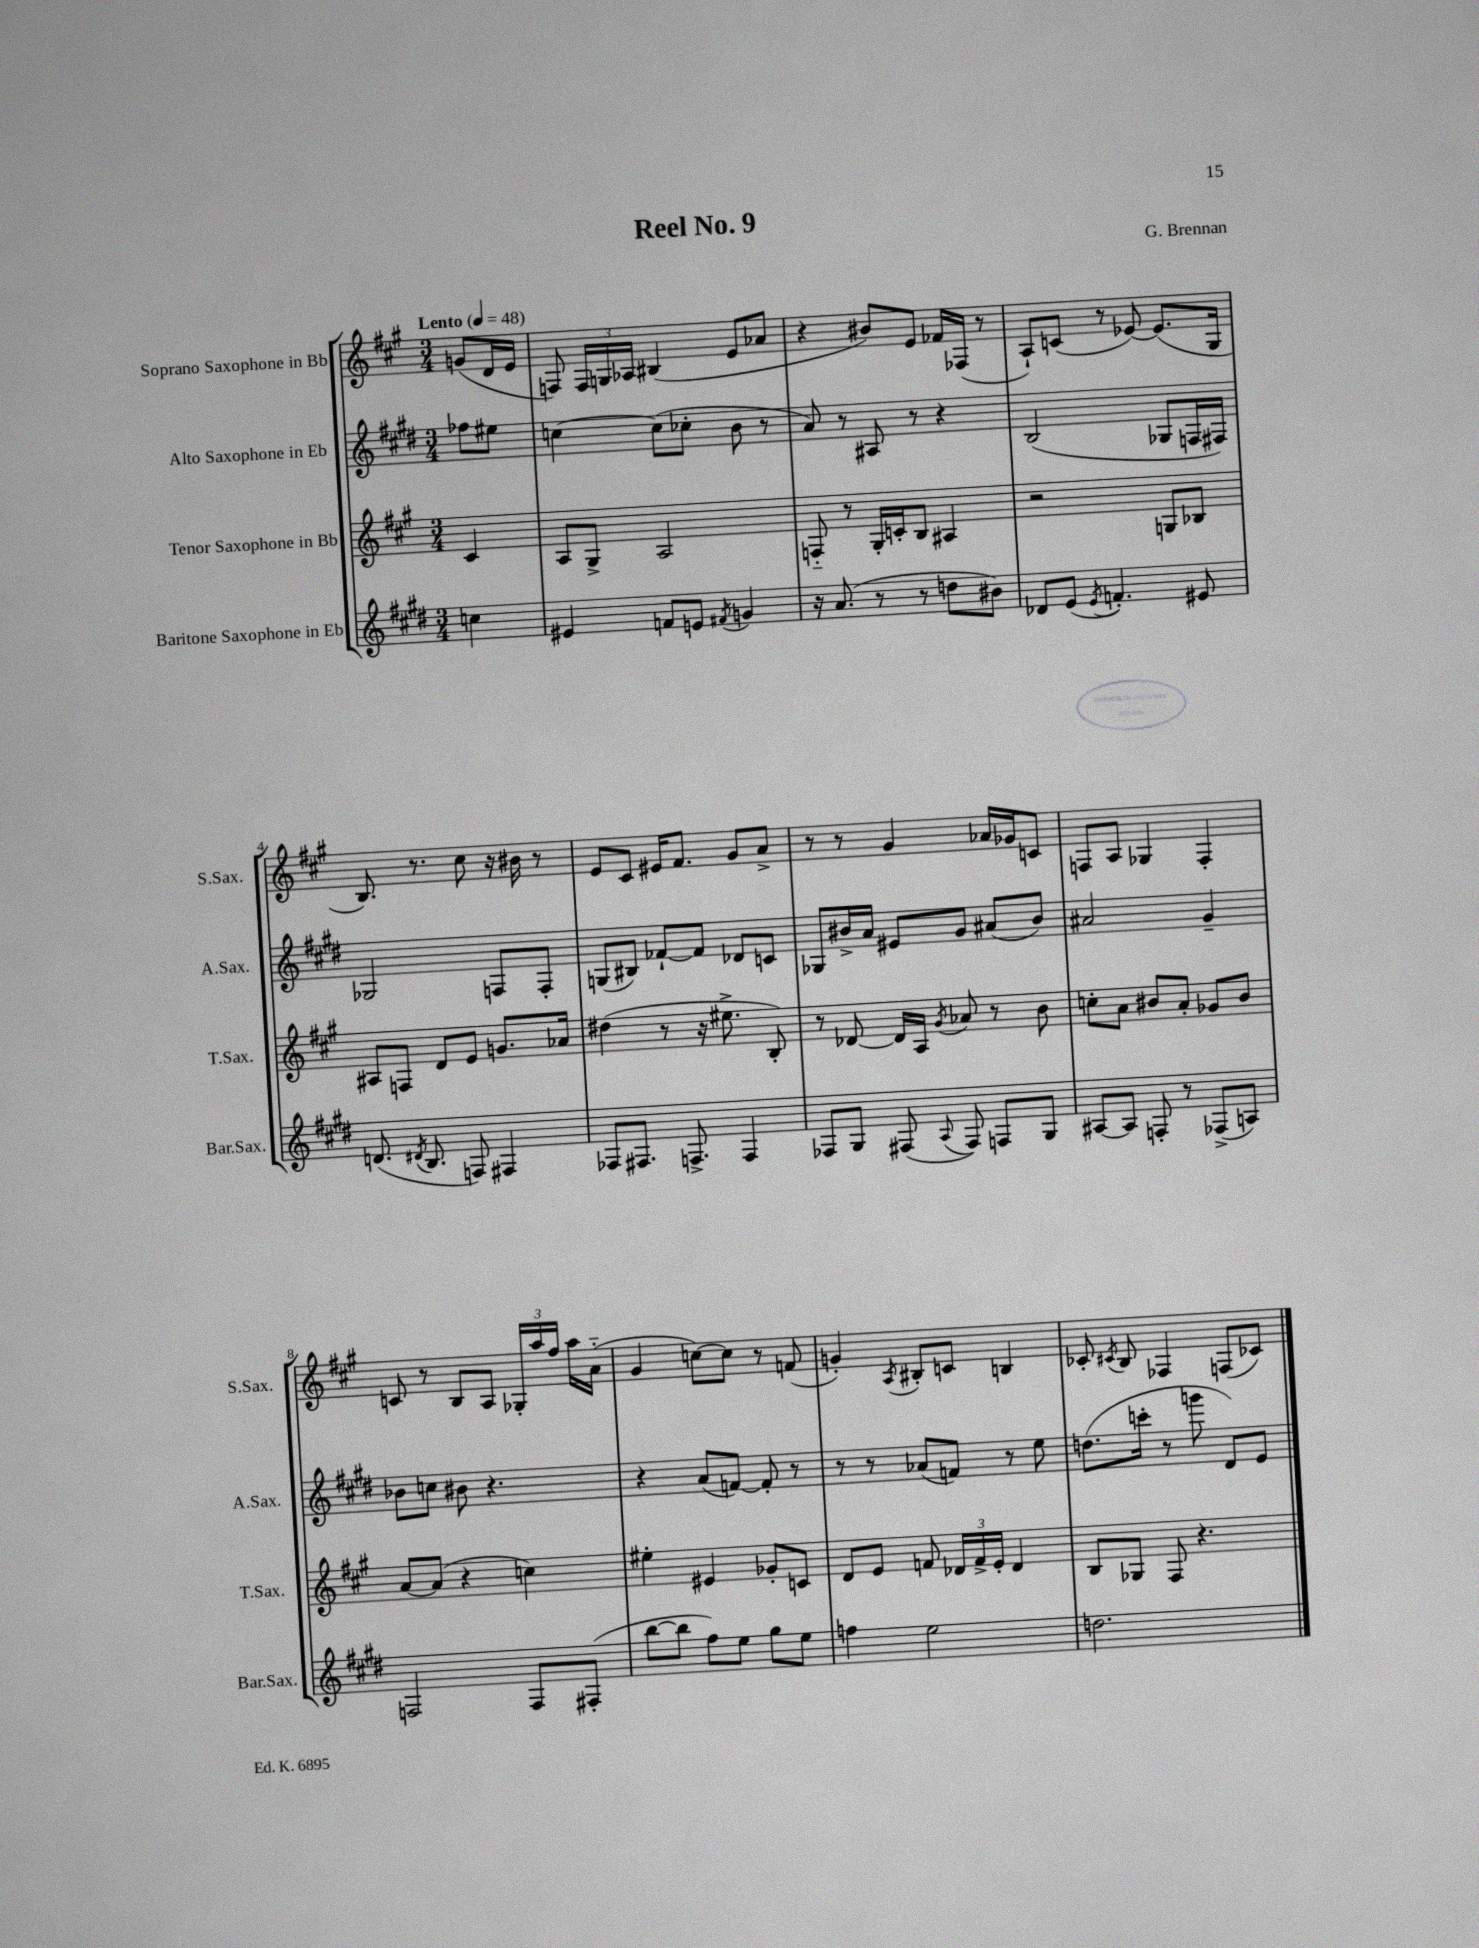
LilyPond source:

\header { title = "Reel No. 9" composer = "G. Brennan" }
<<
\new StaffGroup <<
\new Staff = "s0" \with { instrumentName = "Soprano Saxophone in Bb" shortInstrumentName = "S.Sax." } {
    \clef treble \key a \major \numericTimeSignature \time 3/4 \partial 4 \tempo "Lento" 4 = 48
    \autoBeamOff g'8[( d'16 e'16] |
    f8) \tuplet 3/2 { f16[ g16 aes16] } bis4( e'8[ aes'8] |
    r4 bis'8[) e'8] fes'16[ fes16]( r8 |
    a8[-!) c'8]( r8 ees'8~) ees'8.[( gis16] |
    b8.) r8. cis''8 r16 bis'16 r8 |
    e'8[ cis'8] eis'16[ fis'8.] gis'8[ a'8]-> |
    r8 r8 gis'4 aes'16[ ges'16 c'8] |
    f8[ a8] ges4 f4-. |
    c'8 r8 b8[ a8] \tuplet 3/2 { ges16[-. a''16 fis''16] } a''16[ a'16]-_( |
    gis'4 c''8[~) c''8] r8 f'8( |
    g'4-.) \acciaccatura { a8 } bis8[-. c'8] b4 |
    ces'8-. \acciaccatura { cis'8 } b8 fes4 f8[( ces'8]) \bar "|." |
}
\new Staff = "s1" \with { instrumentName = "Alto Saxophone in Eb" shortInstrumentName = "A.Sax." } {
    \clef treble \key e \major \numericTimeSignature \time 3/4 \partial 4
    \autoBeamOff fes''8[ eis''8] |
    c''4~ c''8[( ces''8]-. b'8 r8 |
    a'8) r8 ais8 r8 r4 |
    b2( ges8[ f16 fis16]) |
    ges2 f8[ f8]-. |
    g8[( bis8]) fes'8[~-! fes'8] des'8[ c'8] |
    ges8[ bis'16-> a'16] eis'8[ gis'8] ais'8[( bis'8]) |
    ais'2 gis'4-- |
    bes'8[ c''8] bis'8 r4. |
    r4 a'8[( f'8]~) f'8-. r8 |
    r8 r8 aes'8[( f'8]) r8 e''8 |
    d''8.[( c'''16]-. r8 g'''8 dis'8[) e'8] \bar "|." |
}
\new Staff = "s2" \with { instrumentName = "Tenor Saxophone in Bb" shortInstrumentName = "T.Sax." } {
    \clef treble \key a \major \numericTimeSignature \time 3/4 \partial 4
    \autoBeamOff cis'4 |
    a8[ gis8]-> a2 |
    f8-_ r8 gis16[-. c'16-. b8] ais4 |
    r2 g8[ bes8] |
    ais8[ f8] d'8[ e'8] g'8.[ aes'16] |
    dis''4( r8 r16 eis''8.-> b8-.) |
    r8 des'8~ des'16[ a16] \acciaccatura { gis'8 } aes'8 r8 b'8 |
    c''8[-. a'8] bis'8[ a'8]-. ges'8[ bis'8] |
    a'8[~ a'8]( r4 c''4) |
    eis''4-. eis'4 ges'8[-. c'8] |
    d'8[ e'8] f'8 \tuplet 3/2 { des'16[ f'16-> e'16]-. } des'4 |
    b8[ ges8] fis8 r4. \bar "|." |
}
\new Staff = "s3" \with { instrumentName = "Baritone Saxophone in Eb" shortInstrumentName = "Bar.Sax." } {
    \clef treble \key e \major \numericTimeSignature \time 3/4 \partial 4
    \autoBeamOff c''4 |
    eis'4 f'8[ e'8] \acciaccatura { fis'8 } g'4 |
    r16 a'8.( r8 r8 d''8[ bis'8]) |
    des'8[ e'8]( \acciaccatura { e'8 } f'4.-.) eis'8 |
    d'8.( \acciaccatura { dis'8 } b8. f8) fis4 |
    fes8[ fis8.] f8.-> f4 |
    fes8[ gis8] fis8( \appoggiatura { a8 } fis8) f8[ gis8] |
    ais8[~ ais8] f8-. r8 fes8[->( a8]) |
    f2 f8[ fis8]-.( |
    b''8[~ b''8] fis''8[) e''8] gis''8[ e''8] |
    f''4 e''2 |
    d''2. \bar "|." |
}
>>
>>
